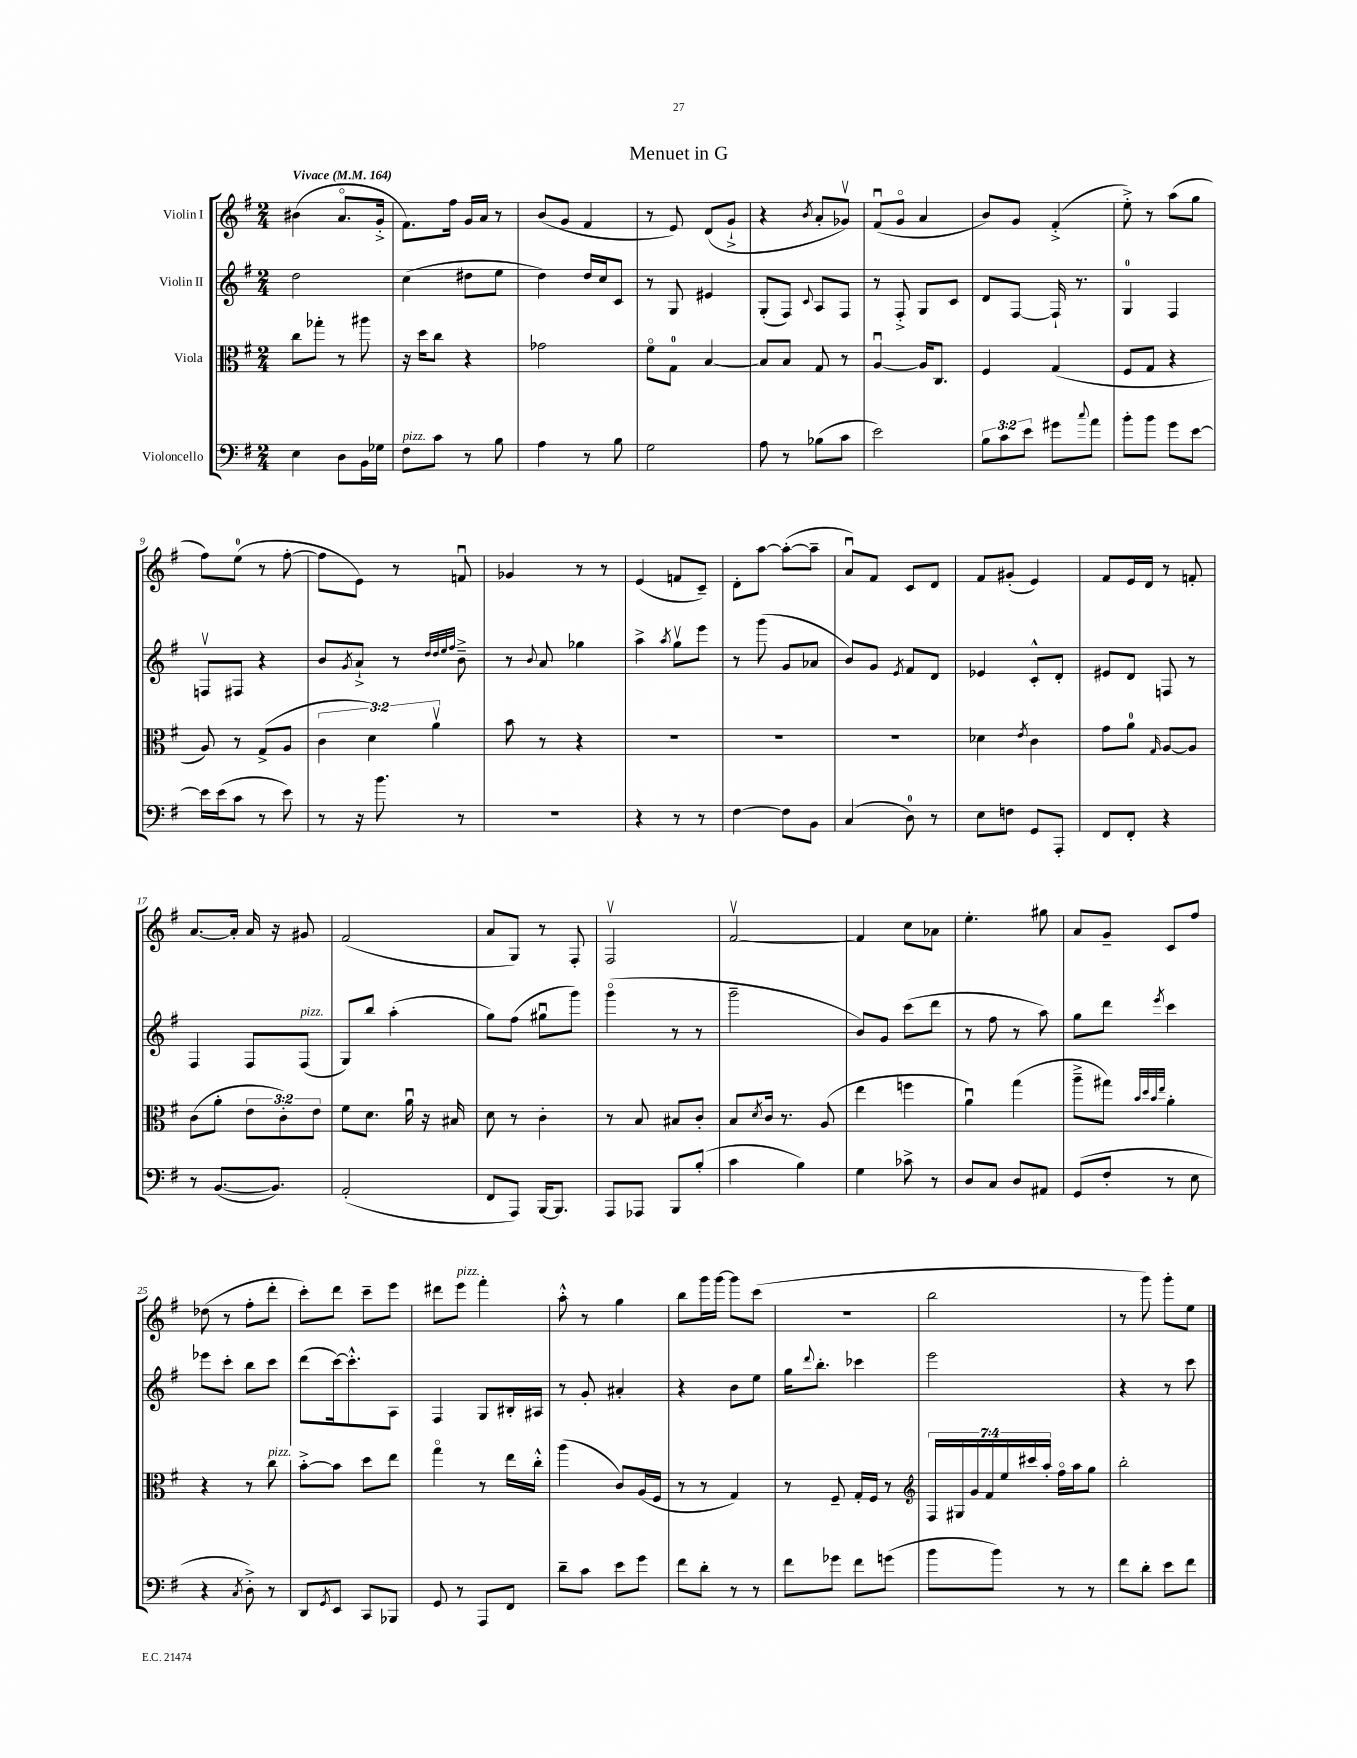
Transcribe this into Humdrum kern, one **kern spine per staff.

**kern	**kern	**kern	**kern
*part4	*part3	*part2	*part1
*staff4	*staff3	*staff2	*staff1
*I"Violoncello	*I"Viola	*I"Violin II	*I"Violin I
*clefF4	*clefC3	*clefG2	*clefG2
*k[f#]	*k[f#]	*k[f#]	*k[f#]
*M2/4	*M2/4	*M2/4	*M2/4
*MM164	*MM164	*MM164	*MM164
=1	=1	=1	=1
!	!	!	!LO:TX:a:B:t=Vivace
4E\	8cc\L	2dd\	(4b#X\
.	8gg-X'\J	.	.
8D\L	8r	.	8.a/L
16BB\L	8aa#X\	.	.
16G-X\JJ	.	.	16g'^/Jk
=2	=2	=2	=2
!LO:TX:a:i:t=pizz.	!	!	!
8F#\L	16r	(4cc\	8.f#\L)
.	16dd\KL	.	.
8c\J	8cc\J	.	.
.	.	.	16ff#\Jk
8r	4r	8dd#X\L	16g/LL
.	.	.	16a/JJ
8B\	.	8ee\J	8r
=3	=3	=3	=3
4A\	2g-X\	4dd\)	(8b/L
.	.	.	8g/J
8r	.	16dd/LL	4f#/
.	.	16cc/J	.
8B\	.	8c/J	.
=4	=4	=4	=4
2G\	8f#\L	8r	8r
.	8G\J	8G/	8e/)
.	[4B/	4e#X/	(8d/L
.	.	.	8g`^/J
=5	=5	=5	=5
8A\	8B/L]	(8G'/L	4r
8r	8B/J	8F#/J)	.
.	.	8qqc/	8qb/
(8B-X\L	8G/	8A/L	8a'/L
8c\J	8r	8F#/J	8g-Xv/J)
=6	=6	=6	=6
2e\)	[4Au/	8r	(8f#u/L
.	.	8F#'^/	8g/J
.	16A/KL]	8G/L	4a/
.	8.C/J	.	.
.	.	8c/J	.
=7	=7	=7	=7
12B\L	4F#/	8d/L	8b/L)
12c\	.	.	.
.	.	[8F#/J	8g/J
12e\J	.	.	.
8g#X\L	(4G/	16F#`/]	(4f#'^/
.	.	8.r	.
8qqcc/	.	.	.
8a\J	.	.	.
=8	=8	=8	=8
8b'\L	8F#/L	4G/	8ee'^\)
8b\J	8G/J	.	8r
8g\L	4r	4F#/	(8aa\L
[8e\J	.	.	8gg\J
!!LO:LB:g=z
=9	=9	=9	=9
16e\LL]	8A/)	8Fnv/L	8ff#\L)
(16e\J	.	.	.
8c\J	8r	8F#X/J	(8ee\J
8r	(8G^/L	4r	8r
8e\)	8A/J	.	[8ff#'\
=10	=10	=10	=10
8r	6c\	8b/L	8ff#\L]
.	.	8qg/	.
16r	.	8a`^/J	8e\J)
.	6d\)	.	.
8.b\	.	.	.
.	.	8r	8r
.	6av\	.	.
.	.	32qqdd/LLL	.
.	.	32qqdd/	.
.	.	32qqee/	.
.	.	32qqff#/JJJ	.
8r	.	8b~^\	8fnu/
=11	=11	=11	=11
2r	8b\	8r	4g-X/
.	.	8qqb/	.
.	8r	8a/	.
.	4r	4gg-X\	8r
.	.	.	8r
=12	=12	=12	=12
4r	2r	4aa^\	(4e/
.	.	8qaa/	.
8r	.	8ggv\L	8fn/L
8r	.	8eee\J	8c~/J)
=13	=13	=13	=13
[4F#\	2r	8r	8d'\L
.	.	(8ggg\	[8aa\J
8F#\L]	.	8g/L	(8aa'\L_
8BB\J	.	8a-X/J	8aa~\J]
=14	=14	=14	=14
(4C/	2r	8b/L)	8au/L)
.	.	8g/J	8f#/J
.	.	8qe/	.
8D\)	.	8f#/L	8c/L
8r	.	8d/J	8d/J
=15	=15	=15	=15
8E\L	4d-X\	4e-X/	8f#/L
8Fn\J	.	.	(8g#X'/J
.	8qe/	.	.
8GG/L	4c\	8c'^^/L	4e/)
8AAA'/J	.	8d'/J	.
=16	=16	=16	=16
8FF#/L	8g\L	8e#X/L	8f#/L
8FF#'/J	8a\J	8d/J	16e/L
.	.	.	16d/JJ
.	16qqG/	.	.
4r	[8A/L	8Fn/	8r
.	8A/J]	8r	8fn'/
!!LO:LB:g=z
=17	=17	=17	=17
8r	(8c\L	4F#/	[8.a/L
([8.BB/L	8a'\J	.	.
.	.	.	16a'/Jk]
.	12e\L	8F#/L	16a/
8.BB/J])	.	.	16r
.	12c'\)	.	.
!	!	!LO:TX:a:i:t=pizz.	!
.	.	(8F#/J	8g#X/
.	12e\J	.	.
=18	=18	=18	=18
(2AA'/	8f#\L	8G/L)	(2f#/
.	8.d\J	8bb/J	.
.	.	(4aa'\	.
.	16au\	.	.
.	16r	.	.
.	16B#X/	.	.
=19	=19	=19	=19
8FF#/L	8d\	8gg\L)	8a/L
8AAA/J)	8r	(8ff#\J	8G/J)
[16BBB/KL	4c'\	8gg#Xu\L	8r
8.BBB/J]	.	.	.
.	.	8ggg\J)	8F#'/
=20	=20	=20	=20
8AAA/L	8r	(4ggg\	2F#v/
8AAA-X/J	8B/	.	.
8BBB/L	8B#X/L	8r	.
(8B'/J	8c'/J	8r	.
=21	=21	=21	=21
4c\	8B/L	2ggg~\	[2f#v/
.	8qd/	.	.
.	16c/Jk	.	.
.	8.r	.	.
4B\)	.	.	.
.	(8A/	.	.
=22	=22	=22	=22
4G\	4ee\	8b/L)	4f#/]
.	.	8g/J	.
8c-X^\	4ffn\	(8ccc\L	8cc\L
8r	.	8ddd\J	8a-X\J
=23	=23	=23	=23
8D/L	4au\)	8r	4.ee'\
8C/J	.	8ff#\	.
8D/L	(4gg\	8r	.
8AA#X/J	.	8aa\)	8gg#X\
=24	=24	=24	=24
(8GG/L	8aa~^\L	8gg\L	8a/L
8F#'/J	8gg#X\J)	8ddd\J	8g~/J
.	32qqb/LLL	.	.
.	32qqdd/	.	.
.	32qqb/	.	.
.	32qqee/JJJ	8qeee/	.
8r	4a'\	4ccc\	8c/L
8E\	.	.	8ff#/J
!!LO:LB:g=z
=25	=25	=25	=25
4r	4r	8eee-X\L	(8dd-X\
.	.	8ccc'\J	8r
8qC/	.	.	.
8D'^\)	8r	8bb\L	8ff#'\L
!	!LO:TX:a:i:t=pizz.	!	!
8r	8cc\	8ccc\J	8ddd'\J
=26	=26	=26	=26
8DD/L	[8b'^\L	(8ddd\L	8ccc'\L)
8qGG/	.	.	.
8EE/J	8b\J]	[16ccc\k)	8ddd\J
.	.	8.ccc'^^\]	.
8CC/L	8dd\L	.	8ccc~\L
8BBB-X/J	8ee\J	8A\J	8eee\J
=27	=27	=27	=27
8GG/	4gg\	4F#/	8ddd#X\L
!	!	!	!LO:TX:a:i:t=pizz.
8r	.	.	8eee\J
8AAA/L	8r	8G/L	4fff#'\
8FF#/J	16ee\LL	16B#X'/L	.
.	16cc'^^\JJ	16A#X/JJ	.
=28	=28	=28	=28
8d~\L	(4aa\	8r	8aa'^^\
8c\J	.	8g'/	8r
8e\L	8c/L)	4a#X'/	4gg\
8g\J	(16A/L	.	.
.	16F#/JJ	.	.
=29	=29	=29	=29
8f#\L	8r	4r	8bb\L
8d'\J	8r	.	16ggg\L
.	.	.	[16ggg\JJ
8r	4G/)	8b\L	8ggg\L]
8r	.	8ee\J	(8ccc\J
=30	=30	=30	=30
8f#\L	8r	16gg\KL	2r
.	.	8qqddd/	.
.	.	8.bb'\J	.
8g-X\J	8F#~/	.	.
8f#\L	16G'/LL	4ccc-X\	.
.	16F#/JJ	.	.
(8gn\J	8r	.	.
=31	=31	=31	=31
*	*clefG2	*	*
8b\L	28F#/LL	2eee\	2bb\
.	28G#X/	.	.
.	28g/	.	.
.	28f#/	.	.
8b\J)	.	.	.
.	28ee/	.	.
.	28ccc#X/	.	.
.	28aa'/JJ	.	.
8r	16ff#\LL	.	.
.	16aa\J	.	.
8r	8gg\J	.	.
=32	=32	=32	=32
8f#\L	2bb'\	4r	8r
8d'\J	.	.	8ggg\)
8e\L	.	8r	8ggg'\L
8f#\J	.	8ccc\	8ee\J
==	==	==	==
*-	*-	*-	*-
